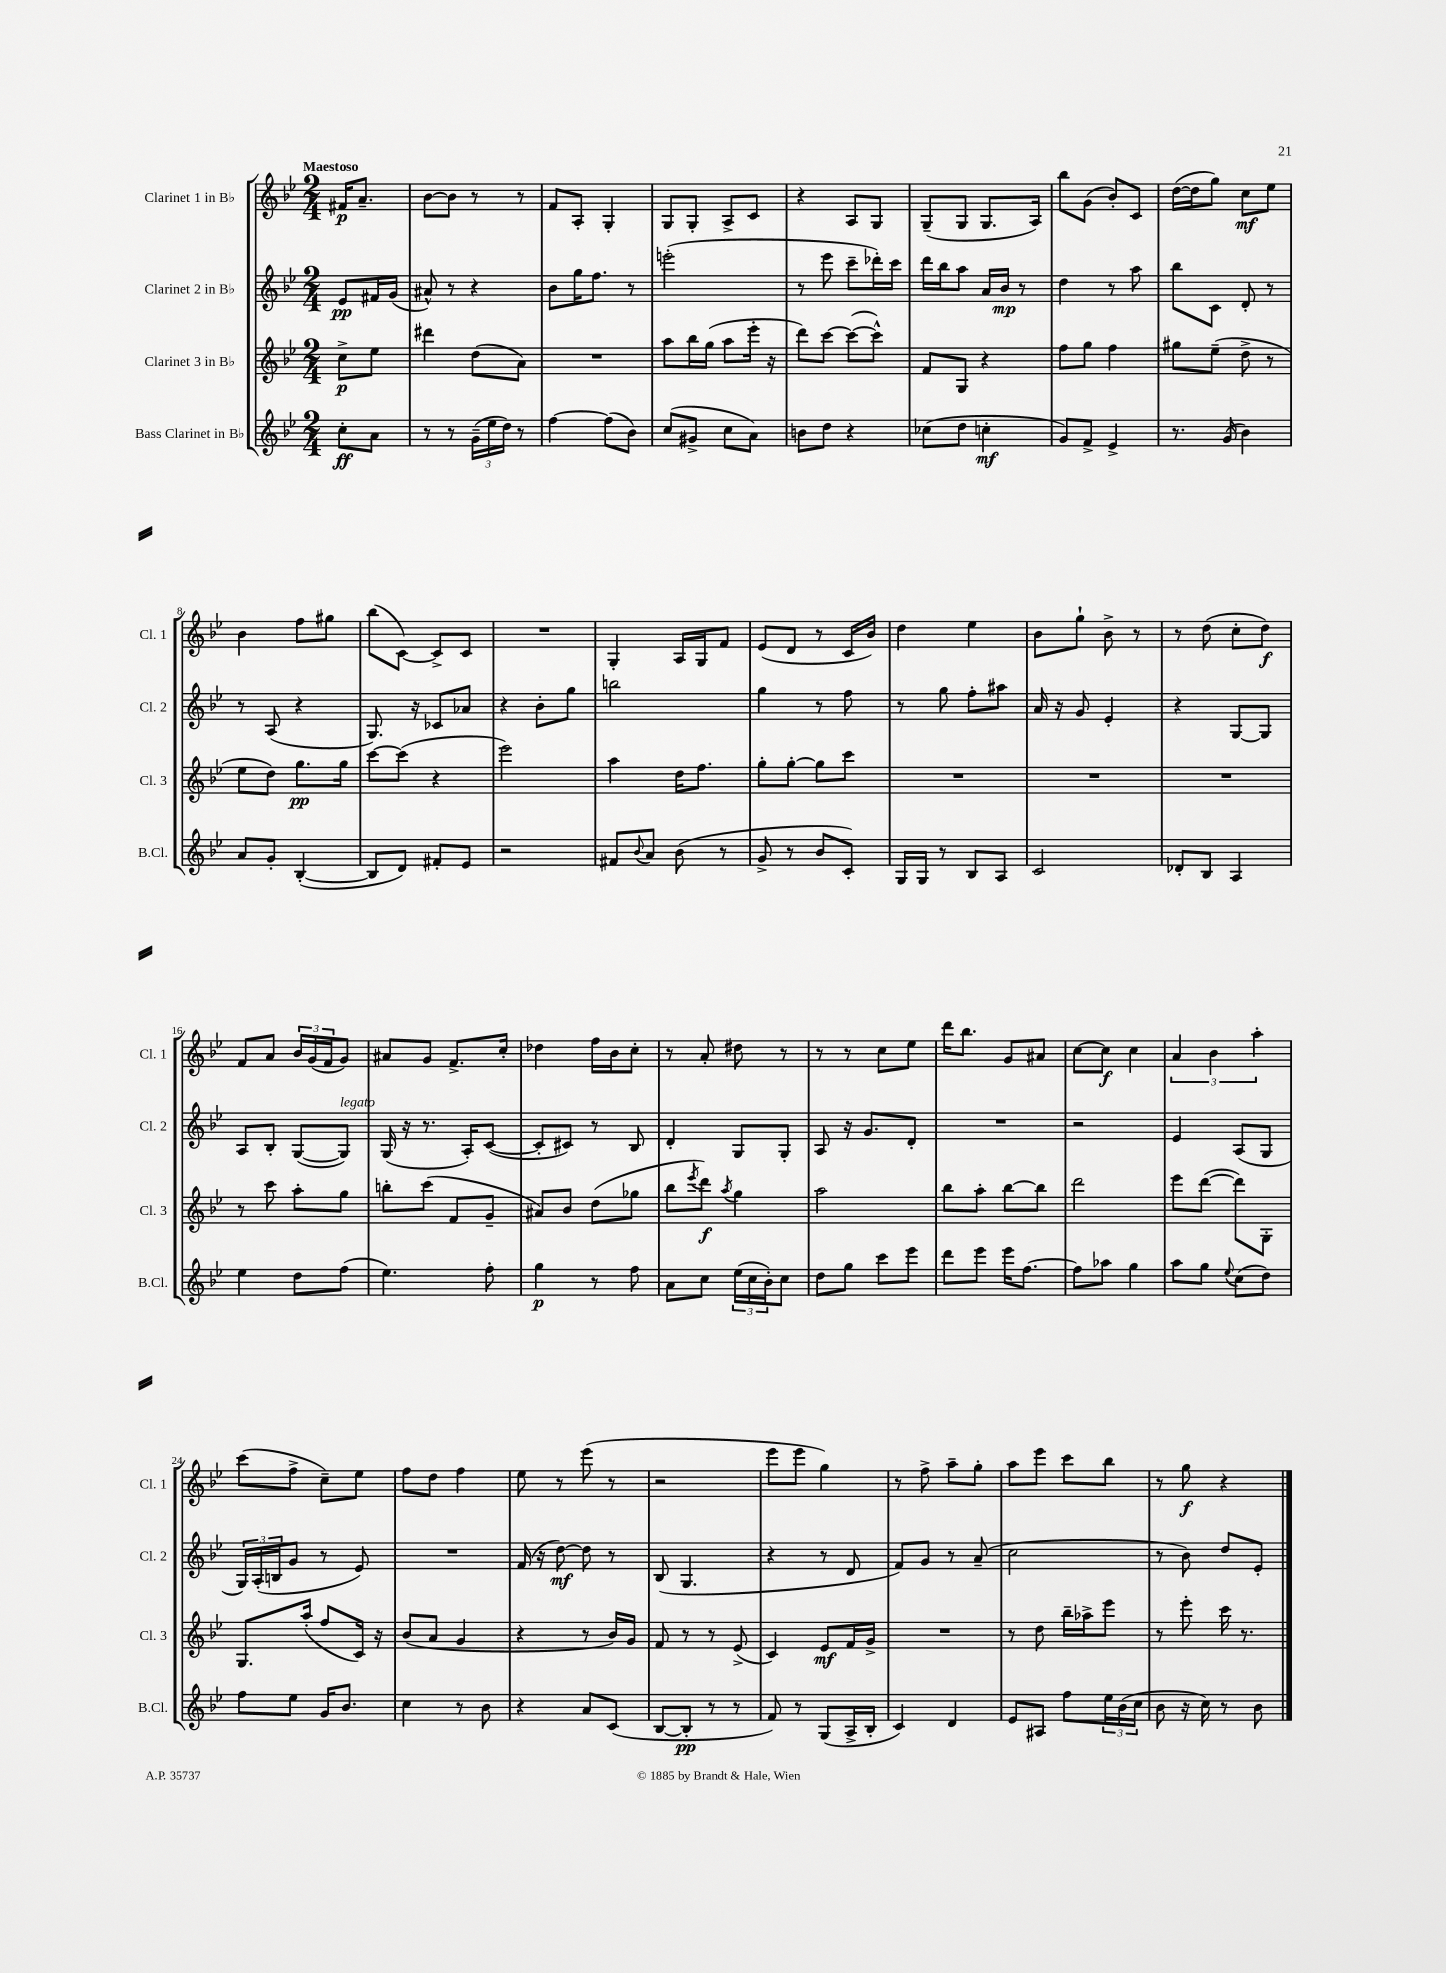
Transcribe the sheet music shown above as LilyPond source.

<<
\new StaffGroup <<
\new Staff = "s0" \with { instrumentName = "Clarinet 1 in Bb" shortInstrumentName = "Cl. 1" } {
    \clef treble \key bes \major \numericTimeSignature \time 2/4 \partial 4 \tempo "Maestoso"
    fis'16\p a'8.-- |
    bes'8~ bes'8 r8 r8 |
    f'8 a8-. g4-. |
    g8 g8-. a8-> c'8 |
    r4 a8 g8 |
    g8--( g8 g8. a16) |
    bes''8 g'8( bes'8-.) c'8 |
    d''16~( d''16 g''8) c''8\mf ees''8 |
    bes'4 f''8 gis''8 |
    bes''8( c'8~) c'8-> c'8 |
    R2 |
    g4-. a16 g16 f'8 |
    ees'8( d'8 r8 c'16 bes'16) |
    d''4 ees''4 |
    bes'8 g''8-! bes'8-> r8 |
    r8 d''8( c''8-. d''8\f) |
    f'8 a'8 \tuplet 3/2 { bes'16 g'16( f'16 } g'8) |
    ais'8 g'8 f'8.-> c''16-. |
    des''4 f''16 bes'16 c''8-. |
    r8 a'8-. dis''8 r8 |
    r8 r8 c''8 ees''8 |
    d'''16 bes''8. g'8 ais'8 |
    c''8~ c''8\f c''4 |
    \tuplet 3/2 { a'4 bes'4 a''4-. } |
    c'''8( f''8-> c''8--) ees''8 |
    f''8 d''8 f''4 |
    ees''8 r8 ees'''8( r8 |
    r2 |
    ees'''8 ees'''8 g''4) |
    r8 f''8-> a''8-- g''8-. |
    a''8 ees'''8 c'''8 bes''8 |
    r8 g''8\f r4 \bar "|." |
}
\new Staff = "s1" \with { instrumentName = "Clarinet 2 in Bb" shortInstrumentName = "Cl. 2" } {
    \clef treble \key bes \major \numericTimeSignature \time 2/4 \partial 4
    ees'8\pp fis'16 g'16( |
    ais'8-^) r8 r4 |
    bes'8 g''16 f''8. r8 |
    e'''2-.( |
    r8 ees'''8 c'''8-- des'''16-.) c'''16 |
    d'''16 bes''16 a''8 a'16 bes'16\mp r8 |
    d''4 r8 a''8 |
    bes''8 c'8 d'8-. r8 |
    r8 a8( r4 |
    g8.) r16 ces'8 aes'8 |
    r4 bes'8-. g''8 |
    b''2 |
    g''4 r8 f''8 |
    r8 g''8 f''8-. ais''8 |
    a'16 r16 g'8 ees'4-. |
    r4 g8~ g8 |
    a8 bes8-. g8~( g8^\markup { \italic "legato" }) |
    g16( r16 r8. a16-.) c'8~( |
    c'8-. cis'8) r8 bes8 |
    d'4-. g8 g8-. |
    a8 r16 g'8. d'8-. |
    R2 |
    r2 |
    ees'4 a8( g8 |
    \tuplet 3/2 { g16) a16-.( b16 } g'8 r8 ees'8) |
    R2 |
    f'16( r16 d''8~\mf) d''8 r8 |
    bes8( g4. |
    r4 r8 d'8 |
    f'8) g'8 r8 a'8--( |
    c''2 |
    r8 bes'8) d''8 ees'8-. \bar "|." |
}
\new Staff = "s2" \with { instrumentName = "Clarinet 3 in Bb" shortInstrumentName = "Cl. 3" } {
    \clef treble \key bes \major \numericTimeSignature \time 2/4 \partial 4
    c''8->\p ees''8 |
    dis'''4 d''8( a'8) |
    R2 |
    a''8 bes''16 g''16( a''8 ees'''16-. r16 |
    d'''8) c'''8~ c'''8~( c'''8-^) |
    f'8 g8 r4 |
    f''8 g''8 f''4 |
    gis''8 ees''8--( d''8-> r8 |
    ees''8 d''8) g''8.\pp g''16 |
    c'''8~ c'''8( r4 |
    ees'''2) |
    a''4 d''16 f''8. |
    g''8-. g''8~-. g''8 c'''8 |
    R2 |
    R2 |
    R2 |
    r8 c'''8 a''8-. g''8 |
    b''8-. c'''8( f'8 g'8-- |
    ais'8) bes'8 d''8( ges''8 |
    bes''8 \acciaccatura { ees'''8 } d'''8\f) \acciaccatura { a''8 } g''4 |
    a''2 |
    bes''8 a''8-. bes''8~ bes''8 |
    d'''2 |
    ees'''8 d'''8~( d'''8) g8-. |
    g8. a''16-.( f''8 c'16) r16 |
    bes'8( a'8 g'4 |
    r4 r8 bes'16) g'16 |
    f'8 r8 r8 ees'8->( |
    c'4) ees'8\mf f'16 g'16-> |
    R2 |
    r8 d''8 bes''16-- aes''16-> ees'''8 |
    r8 ees'''8-. c'''16 r8. \bar "|." |
}
\new Staff = "s3" \with { instrumentName = "Bass Clarinet in Bb" shortInstrumentName = "B.Cl." } {
    \clef treble \key bes \major \numericTimeSignature \time 2/4 \partial 4
    c''8-.\ff a'8 |
    r8 r8 \tuplet 3/2 { g'16--( ees''16 d''16) } r8 |
    f''4~ f''8( bes'8) |
    c''8( gis'8-> c''8 a'8) |
    b'8 d''8 r4 |
    ces''8( d''8 c''4-.\mf |
    g'8) f'8-> ees'4-> |
    r8. g'16( bes'4) |
    a'8 g'8-. bes4~-.( |
    bes8 d'8) fis'8-. ees'8 |
    r2 |
    fis'8 \appoggiatura { bes'8 } a'8 bes'8( r8 |
    g'8-> r8 bes'8 c'8-.) |
    g16 g16 r8 bes8 a8 |
    c'2 |
    des'8-. bes8 a4 |
    ees''4 d''8 f''8( |
    ees''4.) f''8-. |
    g''4\p r8 f''8 |
    a'8 c''8 \tuplet 3/2 { ees''16( c''16 bes'16-.) } c''8 |
    d''8 g''8 c'''8 ees'''8 |
    d'''8 ees'''8 ees'''16 f''8.~ |
    f''8 aes''8 g''4 |
    a''8 g''8 \appoggiatura { ees''8 } c''8( d''8) |
    f''8 ees''8 g'16 bes'8. |
    c''4 r8 bes'8 |
    r4 a'8 c'8( |
    bes8~ bes8-.\pp r8 r8 |
    f'8) r8 g8( a16-> bes16-. |
    c'4) d'4 |
    ees'8 ais8 f''8 \tuplet 3/2 { ees''16 bes'16( c''16 } |
    bes'8 r16 c''16) r8 bes'8 \bar "|." |
}
>>
>>
